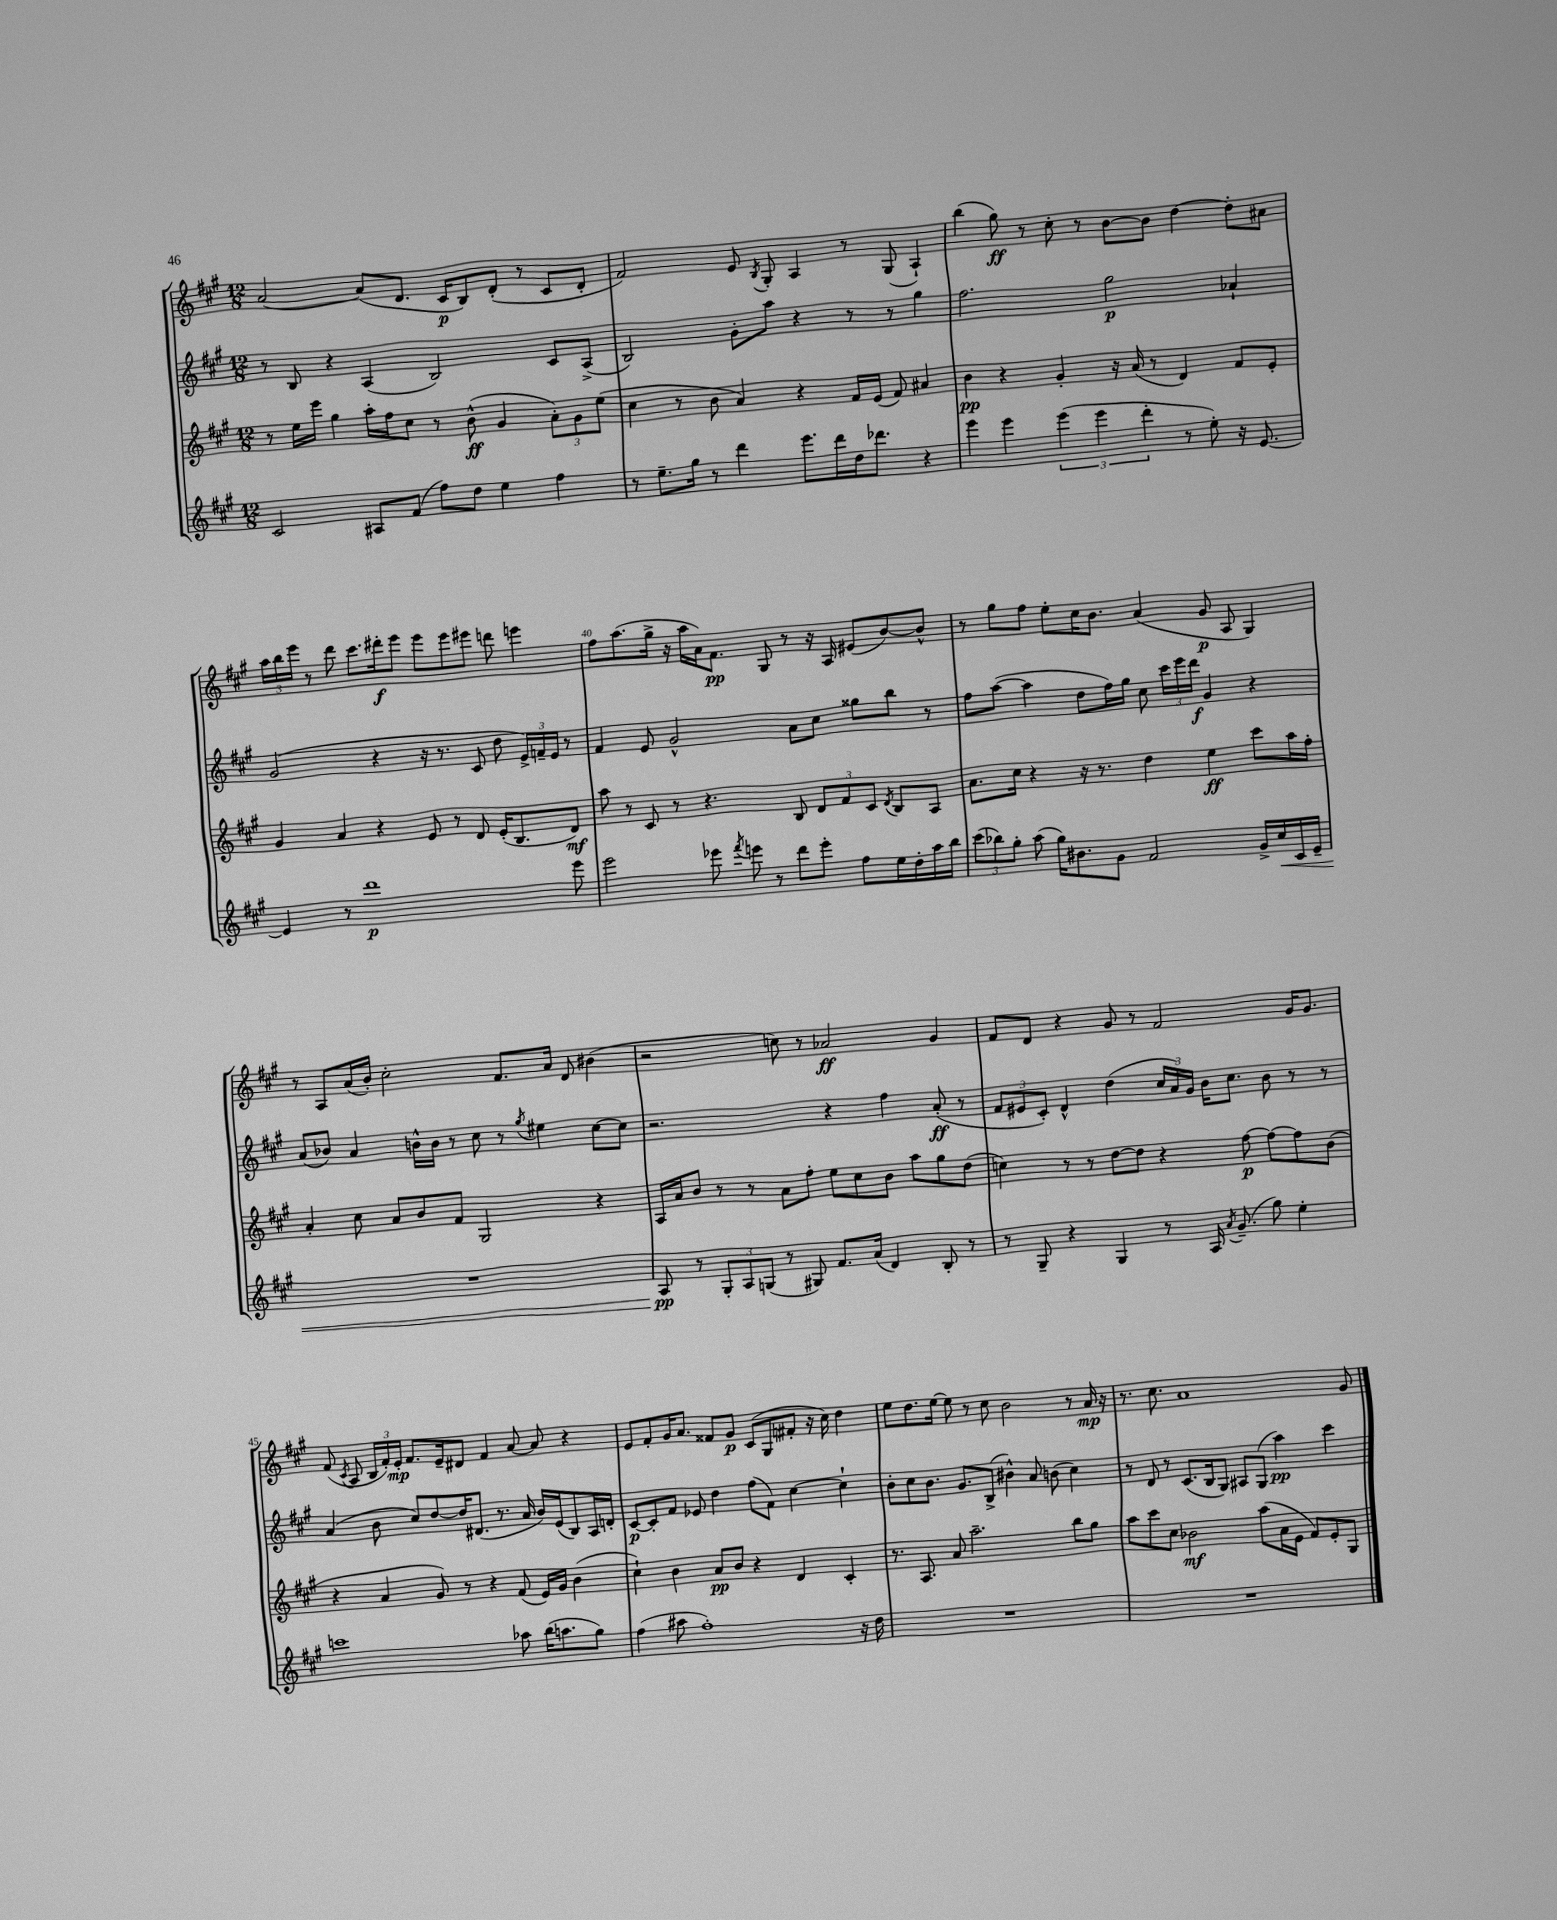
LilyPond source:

<<
\new StaffGroup <<
\new Staff = "s0" {
    \clef treble \key a \major \numericTimeSignature \time 12/8
    \autoBeamOff a'2~ a'8[( d'8.] cis'16[\p b8) d'8]-.( r8 cis'8[ d'8]-. |
    fis'2) e'8 \acciaccatura { b8 } gis8-. a4 r8 gis8( a4-!) |
    b''4( gis''8\ff) r8 cis''8-. r8 b'8[~ b'8] d''4~ d''8[-. ais'8] |
    \tuplet 3/2 { a''16[ b''16 e'''16] } r8 d'''8 cis'''8.[ dis'''16-.\f e'''8] e'''8[ e'''8 eis'''8] d'''8 e'''4 |
    fis''8[ a''8.( gis''16]-> r16 a''16[ a'16) fis'8.]\pp gis8 r8 r16 a16 eis'8[( b'8~) b'8]-^ |
    r8 gis''8[ fis''8] e''8[-. cis''16 b'8.] a'4( gis'8\p a8 gis4) |
    r8 a8[ a'16( b'16]-.) cis''2-. fis'8.[ a'16] d'8 bis'4( |
    r2 c''8) r8 aes'2\ff gis'4 |
    fis'8[ d'8] r4 gis'8 r8 fis'2 gis'16[ gis'8.] |
    fis'8( \acciaccatura { cis'8 } a8 \tuplet 3/2 { b16[ fis'16-.) e'16]-.\mp } fis'8.[ e'16-- dis'8] fis'4 a'8~ a'8 r4 |
    e'8[ fis'8-. gis'16 a'8.] fisis'8[ gis'8]\p cis'8[( gis8 fis'8]-. r16 cis''16) d''4 |
    e''8[ d''8. e''16]~ e''8 r8 cis''8 b'2 r8 a'16\mp r16 |
    r8. cis''8. a'1 gis'8 \bar "|." |
}
\new Staff = "s1" {
    \clef treble \key a \major \numericTimeSignature \time 12/8
    \autoBeamOff r8 b8 r4 a4( b2) cis'8[ a8]->( |
    b2) gis'8[-. a''8] r4 r8 r8 gis''4 |
    fis''2. gis''2\p aes'4-! |
    gis'2( r4 r16 r8. cis'8 d''8 \tuplet 3/2 { e'16[->) f'16-- e'16] } r8 |
    fis'4 e'8 gis'2-^ a'8[ cis''8] gisis''8[ b''8] r8 |
    fis''8[ a''8]~( a''4 d''8[ fis''16) gis''16] cis''8 \tuplet 3/2 { cis'''16[ e'''16 d'''16]\f } gis'4 r4 |
    a'8[( bes'8]) a'4 b'16[-^ b'16] r8 cis''8 r8 \acciaccatura { gis''8 } eis''4 cis''8[~ cis''8] |
    r2. r4 fis''4 a'8-.\ff( r8 |
    \tuplet 3/2 { fis'8[ eis'8 cis'8]-.) } d'4-^ d''4( \tuplet 3/2 { cis''16[ a'16) gis'16] } b'16[ cis''8.] b'8 r8 r8 |
    a'4( b'8 cis''8[) d''8~ d''16 dis'8.]( r8. a'16 b'16[) e'16( b8) a16 d'16]-. |
    cis'8[~\p cis'8-. fis'8] ees'8 d''4 fis''8[( fis'8]) cis''4~ cis''4-! |
    b'8[-. cis''8 b'8.] gis'8.[ b8]->( bis'4-^) a'8 b'8( cis''4) |
    r8 d'8 r8 cis'8.[( b16 gis8]) ais8[ gis8]( a''4\pp) cis'''4 \bar "|." |
}
\new Staff = "s2" {
    \clef treble \key a \major \numericTimeSignature \time 12/8
    \autoBeamOff r8 e''16[ e'''16] gis''4 a''16[-. fis''16 cis''8] r8 b'8-^\ff( gis'4 \tuplet 3/2 { a'8[-.) gis'8 e''8]( } |
    cis''4 r8 b'8 a'4) r4 fis'16[ e'16]( fis'8) ais'4 |
    b'4\pp r4 gis'4-. r16 a'16( r8 d'4) fis'8[ e'8]-. |
    gis'4 a'4 r4 e'8 r8 d'8 e'16[-.( b8. d'8]\mf) |
    a''8 r8 cis'8 r8 r4. b8 \tuplet 3/2 { d'8[ fis'8 cis'8] } \acciaccatura { d'8 } b8[ a8] |
    a'8.[ cis''16] r4 r16 r8. d''4 e''4\ff cis'''8[ a''16 fis''16]-. |
    a'4-. cis''8 a'8[ b'8 fis'8] gis2 r4 |
    a16[ a'16 b'8] r8 r8 a'8[ fis''8]-. e''8[ cis''8 b'8] a''8[ gis''8 d''8]( |
    c''4) r8 r8 d''8[~ d''8] r4 fis''8~\p fis''8[~ fis''8 b'8]( |
    r4 a'4 gis'8) r8 r4 fis'8( e'16[) gis'16] b'4( |
    cis''4-!) b'4 a'8[\pp b'8] r4 d'4 cis'4-. |
    r8. a8. a'8 a''2.-- b''8[ gis''8] |
    a''8[ cis'''8 cis''8] bes'2\mf a''8[( a'16 e'16] fis'8[) e'8-. gis8] \bar "|." |
}
\new Staff = "s3" {
    \clef treble \key a \major \numericTimeSignature \time 12/8
    \autoBeamOff cis'2 ais8[ fis'8]( fis''8[) d''8] e''4 fis''4 |
    r8 e''8.[-- gis''16] r8 d'''4 e'''8.[ d'''16 d''16 des'''8.] r4 |
    e'''4 e'''4 \tuplet 3/2 { e'''4( e'''4 d'''4-. } r8 e''8-.) r16 e'8.~ |
    e'4 r8 d'''1\p e'''8 |
    e'''2 ees'''8 \acciaccatura { fis'''8 } e'''8 r8 d'''8[ e'''8]-. fis''8[ e''16 d''16-. a''16 b''16] |
    \tuplet 3/2 { cis'''8[( bes''8) gis''8]-. } a''8( gis''16[) bis'8. gis'8] fis'2 gis'16[-> cis''16\< cis'16 e'16]-- |
    R1. |
    a8\pp\! r8 \tuplet 3/2 { gis8[-. a8 g8]( } r8 gis8) fis'8.[ a'16]( d'4) b8-. r8 |
    r8 gis8-- r4 gis4 r8 a16 \acciaccatura { a'8 } gis'8.--( gis''8) e''4-. |
    c'''1 aes''8 b''16[( a''8. gis''8]) |
    fis''4( ais''8 fis''1-.) r16 d''16 |
    R1. |
    R1. \bar "|." |
}
>>
>>
\layout { \context { \Score currentBarNumber = #36 \override BarNumber.break-visibility = ##(#f #t #t) barNumberVisibility = #(every-nth-bar-number-visible 5) } }
